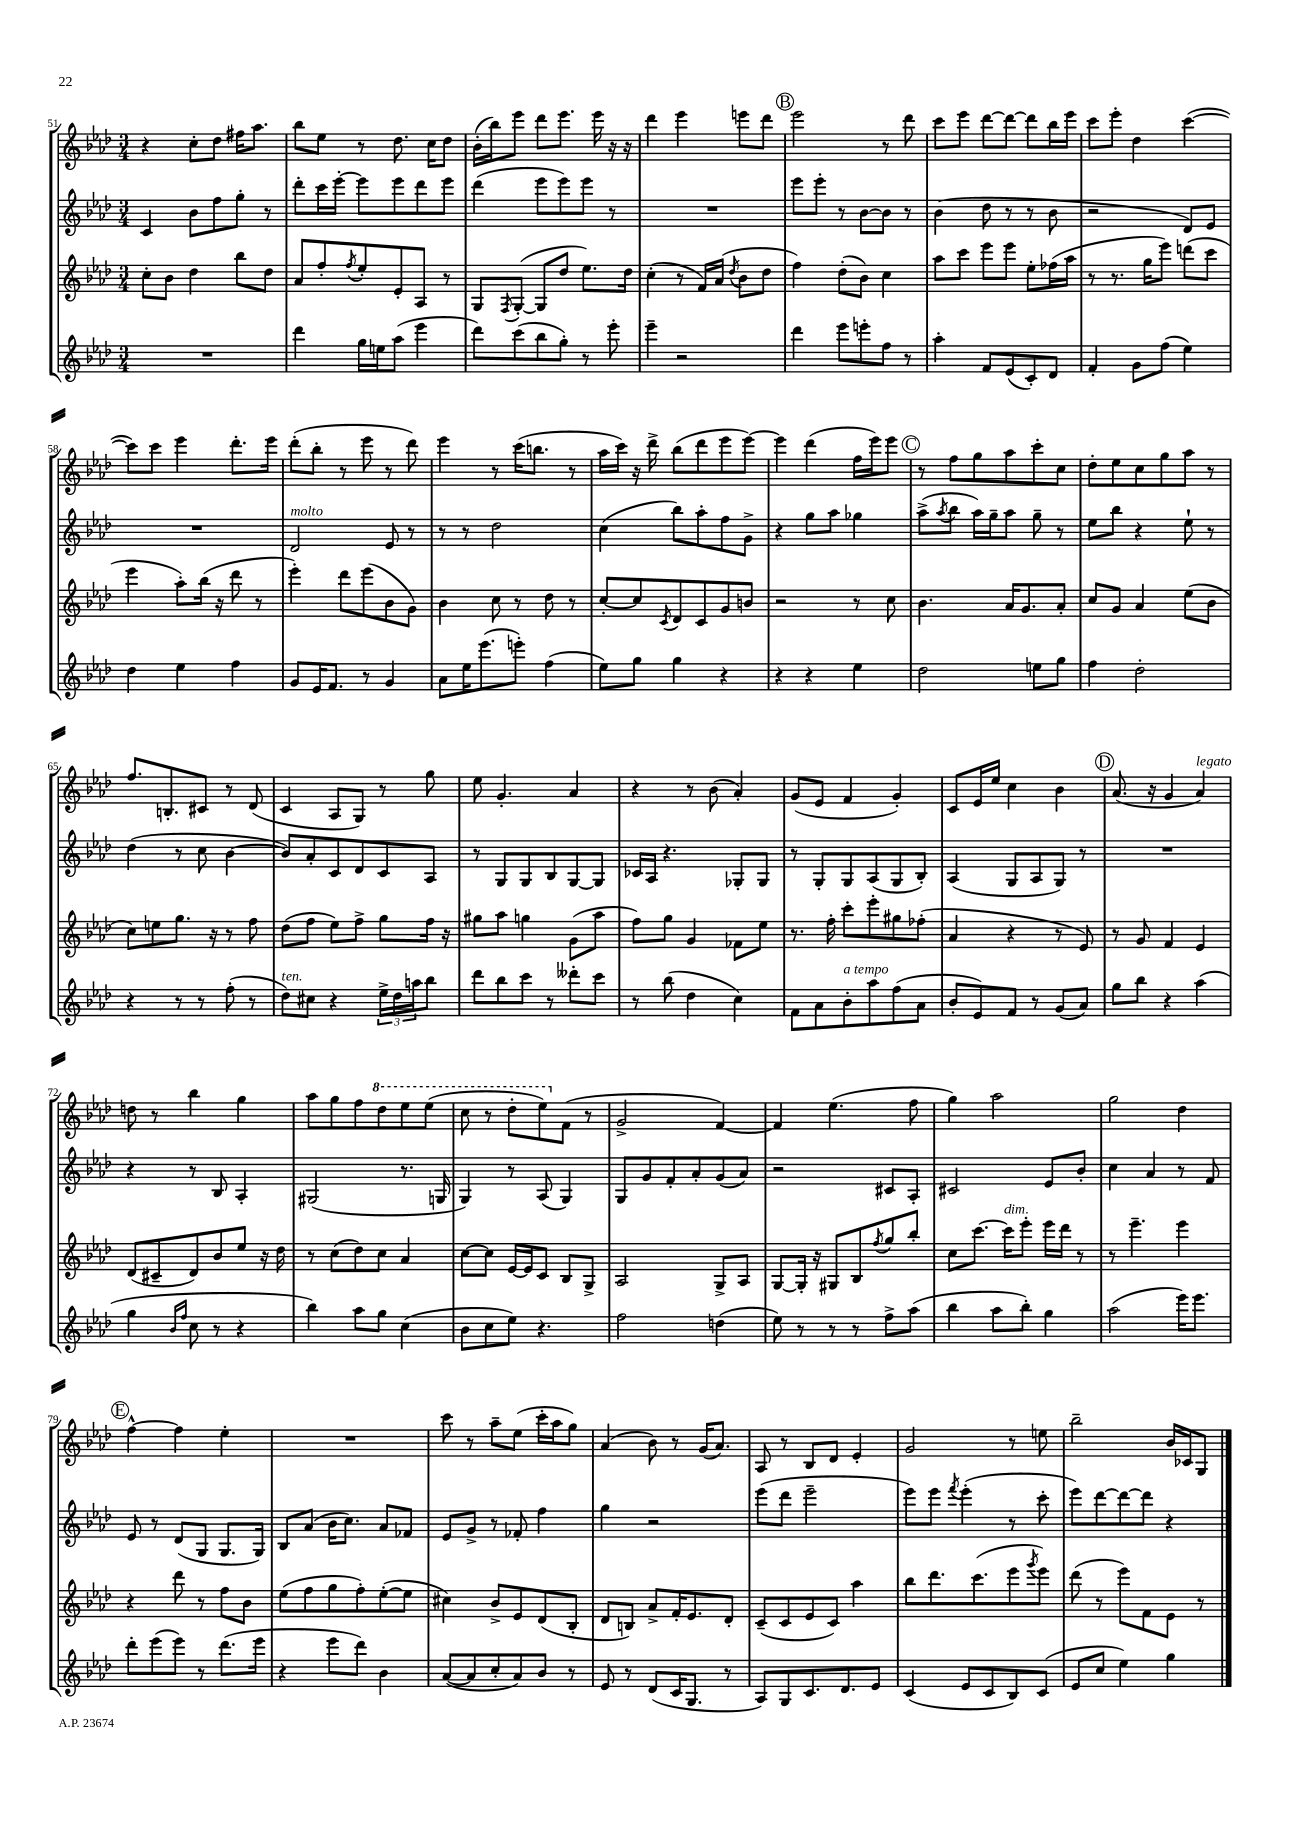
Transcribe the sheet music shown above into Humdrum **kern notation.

**kern	**kern	**kern	**kern
*part4	*part3	*part2	*part1
*staff4	*staff3	*staff2	*staff1
*clefG2	*clefG2	*clefG2	*clefG2
*k[b-e-a-d-]	*k[b-e-a-d-]	*k[b-e-a-d-]	*k[b-e-a-d-]
*M3/4	*M3/4	*M3/4	*M3/4
=51	=51	=51	=51
2.r	8cc'\L	4c/	4r
.	8b-\J	.	.
.	4dd-\	8b-\L	8cc'\L
.	.	8ff\	8dd-\J
.	8bb-\L	8gg'\J	16ff#X\KL
.	.	.	8.aa-\J
.	8dd-\J	8r	.
=52	=52	=52	=52
4ddd-\	8a-/L	8ddd-'\L	8bb-\L
.	8ff'/	16ccc\L	8ee-\J
.	.	[16eee-'\JJ	.
.	8qff/	.	.
16gg\LL	8ee-'/	8eee-\L]	8r
16een\J	.	.	.
(8aa-\J	8e-'/	8eee-\	8.dd-\
4eee-\	8A-/J	8ddd-\	.
.	.	.	16cc\KL
.	8r	8eee-\J	8dd-\J
=53	=53	=53	=53
8ddd-\L)	8G/L	(4ddd-\	(16b-'\LL
.	.	.	16bb-\J)
.	8qF/	.	.
(8ccc\	([8G'/J	.	8eee-\J
8bb-\	8G/L]	8eee-\L	8ddd-\L
8gg'\J)	8dd-/J	8eee-\)	8.eee-\J
8r	8.ee-\L)	8eee-\J	.
.	.	.	16eee-\
8eee-'\	.	8r	16r
.	16dd-\Jk	.	16r
=54	=54	=54	=54
4eee-~\	(4cc'\	2.r	4ddd-\
2r	8r	.	4eee-\
.	16f/LL)	.	.
.	(16a-/JJ	.	.
.	8qdd-/	.	.
.	8b-\L	.	8eeen\L
.	8dd-\J	.	8ddd-\J
!!LO:REH:place=s1:t=B
=55	=55	=55	=55
4ddd-\	4ff\)	8eee-\L	2eee-\
.	.	8eee-'\J	.
8eee-\L	(8dd-'\L	8r	.
8eeen'\	8b-\J)	[8b-\L	.
8ff\J	4cc\	8b-\J]	8r
8r	.	8r	8ddd-\
=56	=56	=56	=56
4aa-'\	8aa-\L	(4b-\	8ccc\L
.	8ccc\J	.	8eee-\J
8f/L	8eee-\L	8dd-\	[8ddd-\L
(8e-/	8eee-\J	8r	8ddd-\J_
8c'/)	8ee-'\L	8r	8ddd-\L]
8d-/J	(16ff-X\L	8b-\	16bb-\L
.	16aa-\JJ	.	16eee-\JJ
=57	=57	=57	=57
4f'/	8r	2r	8ccc\L
.	8.r	.	8eee-'\J
8g\L	.	.	4dd-\
.	16gg\KL	.	.
(8ff\J	8eee-\J)	.	.
4ee-\)	(8dddn\L	8d-/L)	([4ccc\
.	8ccc\J	8e-/J	.
!!LO:LB:g=z
=58	=58	=58	=58
4dd-\	4eee-\	2.r	8ccc\L])
.	.	.	8ccc\J
4ee-\	8aa-'\L)	.	4eee-\
.	(16bb-\Jk	.	.
.	16r	.	.
4ff\	8ddd-\	.	8.ddd-'\L
.	8r	.	.
.	.	.	16eee-\Jk
=59	=59	=59	=59
!	!	!LO:TX:a:i:t=molto	!
8g/L	4eee-'\)	2d-/	(8ddd-'\L
16e-/K	.	.	8bb-'\J
8.f/J	.	.	.
.	8ddd-\L	.	8r
8r	(8eee-\	.	8eee-\
4g/	8b-\	8e-/	8r
.	8g\J)	8r	8ddd-\)
=60	=60	=60	=60
8a-\L	4b-\	8r	4eee-\
16ee-\K	.	8r	.
(8.eee-\	.	.	.
.	8cc\	2dd-\	8r
8eeen'\J)	8r	.	(16ccc\KL
.	.	.	8.bbn\J
(4ff\	8dd-\	.	.
.	8r	.	8r
=61	=61	=61	=61
8ee-\L)	[8cc'/L	(4cc\	16aa-\LL
.	.	.	16ccc\JJ)
8gg\J	8cc/]	.	16r
.	.	.	16ddd-^\
.	8qc/	.	.
4gg\	8d-/	8bb-\L)	(8bb-\L
.	8c/	8aa-'\	8ddd-\
4r	8g/	8ff\	8eee-\
.	8bn/J	8g^\J	[8eee-\J)
=62	=62	=62	=62
4r	2r	4r	4eee-\]
4r	.	8gg\L	(4ddd-\
.	.	8aa-\J	.
4ee-\	8r	4gg-X\	16ff\LL
.	.	.	16eee-\J)
.	8cc\	.	8eee-\J
!!LO:REH:place=s1:t=C
=63	=63	=63	=63
2dd-\	4.b-\	(8aa-^\L	8r
.	.	8qaa-/	.
.	.	8bb-\J	8ff\L
.	.	16aa-\LL)	8gg\
.	.	16gg~\J	.
.	16a-/KL	8aa-\J	8aa-\
.	8.g/	.	.
8een\L	.	8gg~\	8ccc'\
8gg\J	8a-'/J	8r	8cc\J
=64	=64	=64	=64
4ff\	8cc/L	8ee-\L	8dd-'\L
.	8g/J	8bb-\J	8ee-\
2dd-'\	4a-/	4r	8cc\
.	.	.	8gg\
.	(8ee-\L	8ee-`\	8aa-\J
.	8b-\J	8r	8r
!!LO:LB:g=z
=65	=65	=65	=65
4r	8cc\L)	(4dd-\	8.ff/L
.	8een\	.	.
.	.	.	8.Bn'/
8r	8.gg\J	8r	.
8r	.	8cc\	8c#X/J
.	16r	.	.
(8ff'\	8r	[4b-\	8r
8r	8ff\	.	(8d-/
=66	=66	=66	=66
!LO:TX:a:i:t=ten.	!	!	!
8dd-\L)	(8dd-\L	8b-/L])	4c/
8cc#X\J	8ff\J	8a-'/	.
4r	8ee-\L)	8c/	8A-/L
.	8ff^\J	8d-/	8G/J)
24ee-^\LL	8gg\L	8c/	8r
24dd-\	.	.	.
24aan\J	.	.	.
8bb-\J	16ff\Jk	8A-/J	8gg\
.	16r	.	.
=67	=67	=67	=67
8ddd-\L	8gg#X\L	8r	8ee-\
8bb-\	8aa-\J	8G/L	4.g'/
8ccc\J	4ggn\	8G/	.
8r	.	8B-/	.
8ddd--X'\L	(8g\L	[8G/	4a-/
8ccc\J	8aa-\J	8G/J]	.
=68	=68	=68	=68
8r	8ff\L)	16c-X/LL	4r
.	.	16A-/JJ	.
(8bb-\	8gg\J	4.r	.
4dd-\	4g/	.	8r
.	.	.	(8b-\
4cc\)	8f-X\L	8G-X'/L	4a-'/)
.	8ee-\J	8G-/J	.
=69	=69	=69	=69
8f\L	8.r	8r	(8g/L
8a-\	.	8G'/L	8e-/J
.	16ff'\	.	.
!LO:TX:a:i:t=a tempo	!	!	!
8b-'\	8ccc'\L	8G/	4f/
8aa-\	8eee-'\	(8A-/	.
(8ff\	8gg#X\	8G/	4g'/)
8a-\J	(8ff-X'\J	8B-'/J)	.
=70	=70	=70	=70
8b-'/L	4a-/	(4A-/	8c/L
8e-/)	.	.	16e-/L
.	.	.	16ee-/JJ
8f/J	4r	8G/L	4cc\
8r	.	8A-/	.
(8g/L	8r	8G/J)	4b-\
8a-/J)	8e-/)	8r	.
!!LO:REH:place=s1:t=D
=71	=71	=71	=71
8gg\L	8r	2.r	(8.a-/
8bb-\J	8g/	.	.
.	.	.	16r
4r	4f/	.	4g/
!	!	!	!LO:TX:a:i:t=legato
(4aa-\	4e-/	.	4a-/)
!!LO:LB:g=z
=72	=72	=72	=72
4gg\	(8d-/L	4r	8ddn\
.	8c#X~/	.	8r
16qqb-/LL	.	.	.
16qqff/JJ	.	.	.
8cc\	8d-/)	8r	4bb-\
8r	8b-/	8B-/	.
4r	8ee-/J	4A-'/	4gg\
.	16r	.	.
.	16dd-\	.	.
=73	=73	=73	=73
4bb-\)	8r	(2G#X/	8aa-\L
.	(8cc\L	.	8gg\
8aa-\L	8dd-\)	.	8ff\
*	*	*	*8va
8gg\J	8cc\J	.	8ddd-\
(4cc\	4a-/	8.r	8eee-\
.	.	.	(8eee-\J
.	.	16Gn/	.
=74	=74	=74	=74
8b-\L	[8cc\L	4G/)	8ccc\
8cc\	8cc\J]	.	8r
8ee-\J)	[16e-/LL	8r	8ddd-'\L
.	16e-/J]	.	.
4.r	8c/J	(8A-/	8eee-\)
*	*	*	*X8va
.	8B-/L	4G/)	(8f\J
.	8G^/J	.	8r
=75	=75	=75	=75
2ff\	2A-/	8G/L	2g^/
.	.	8g/	.
.	.	8f'/	.
.	.	8a-'/	.
(4ddn\	8G^/L	(8g/	[4f/)
.	8A-/J	8a-/J)	.
=76	=76	=76	=76
8ee-\)	[8G/L	2r	4f/]
8r	16G'/Jk]	.	.
.	16r	.	.
8r	8G#X/L	.	(4.ee-\
8r	8B-/	.	.
.	8qff/	.	.
8ff^\L	8gg/	8c#X/L	.
(8aa-\J	8bb-'/J	8A-'/J	8ff\
=77	=77	=77	=77
4bb-\	8cc\L	2c#X/	4gg\)
.	[8.ccc\J	.	.
8aa-\L	.	.	2aa-\
!	!LO:TX:a:i:t=dim.	!	!
.	16ccc\KL]	.	.
8bb-'\J)	8eee-'\J	.	.
4gg\	16eee-\LL	8e-/L	.
.	16ddd-\JJ	.	.
.	8r	8b-'/J	.
=78	=78	=78	=78
(2aa-\	8r	4cc\	2gg\
.	4.eee-~\	.	.
.	.	4a-/	.
16eee-\KL)	4eee-\	8r	4dd-\
8.eee-\J	.	.	.
.	.	8f/	.
!!LO:LB:g=z
!!LO:REH:place=s1:t=E
=79	=79	=79	=79
8ddd-'\L	4r	8e-/	[4ff^^\
(8eee-\	.	8r	.
8eee-\J)	8ddd-\	(8d-/L	4ff\]
8r	8r	8G/J	.
(8.ddd-\L	8ff\L	8.G/L	4ee-'\
.	8b-\J	.	.
16eee-\Jk	.	16G/Jk)	.
=80	=80	=80	=80
4r	(8ee-\L	8B-/L	2.r
.	8ff\	(8a-/J	.
8eee-\L	8gg\	16b-\KL	.
.	.	8.cc\J)	.
8ddd-\J)	8ff'\)	.	.
4b-\	([8ee-'\	8a-/L	.
.	8ee-\J]	8f-X/J	.
=81	=81	=81	=81
([8a-/L	4cc#X\)	8e-/L	8ccc\
8a-/]	.	8g^/J	8r
8cc'/	8b-^/L	8r	8aa-~\L
8a-/)	8e-/	8f-X'/	(8ee-\J
8b-/J	(8d-/	4ff\	16ccc'\LL
.	.	.	16aa-\J
8r	8B-'/J	.	8gg\J)
=82	=82	=82	=82
8e-/	8d-/L	4gg\	(4a-/
8r	8Bn/J)	.	.
(8d-/L	8a-^/L	2r	8b-\)
16c/K	16f'/K	.	8r
8.G/J	8.e-/	.	.
.	.	.	(16g/KL
.	.	.	8.a-/J)
8r	8d-'/J	.	.
=83	=83	=83	=83
8A-/L)	(8c~/L	(8eee-\L	8A-/
8G/	8c/	8ddd-\J	8r
8.c/	8e-/	2eee-~\	8B-/L
.	8c/J)	.	8d-/J
8.d-/	.	.	.
.	4aa-\	.	4e-'/
8e-/J	.	.	.
=84	=84	=84	=84
(4c/	8bb-\L	8eee-\L)	2g/
.	8.ddd-\	8eee-\J	.
.	.	8qfff/	.
8e-/L	.	(4eee-'\	.
.	(8.ccc\	.	.
8c/	.	.	.
8B-/)	8eee-\	8r	8r
.	8qggg/	.	.
(8c/J	8eee-\J)	8ccc'\	8een\
=85	=85	=85	=85
8e-/L	(8ddd-\	8eee-\L)	2bb-~\
8cc/J	8r	[8ddd-\	.
4ee-\)	8eee-\L)	8ddd-\_	.
.	8f\	8ddd-\J]	.
4gg\	8e-\J	4r	16b-/LL
.	.	.	16c-X/J
.	8r	.	8G/J
==	==	==	==
*-	*-	*-	*-
